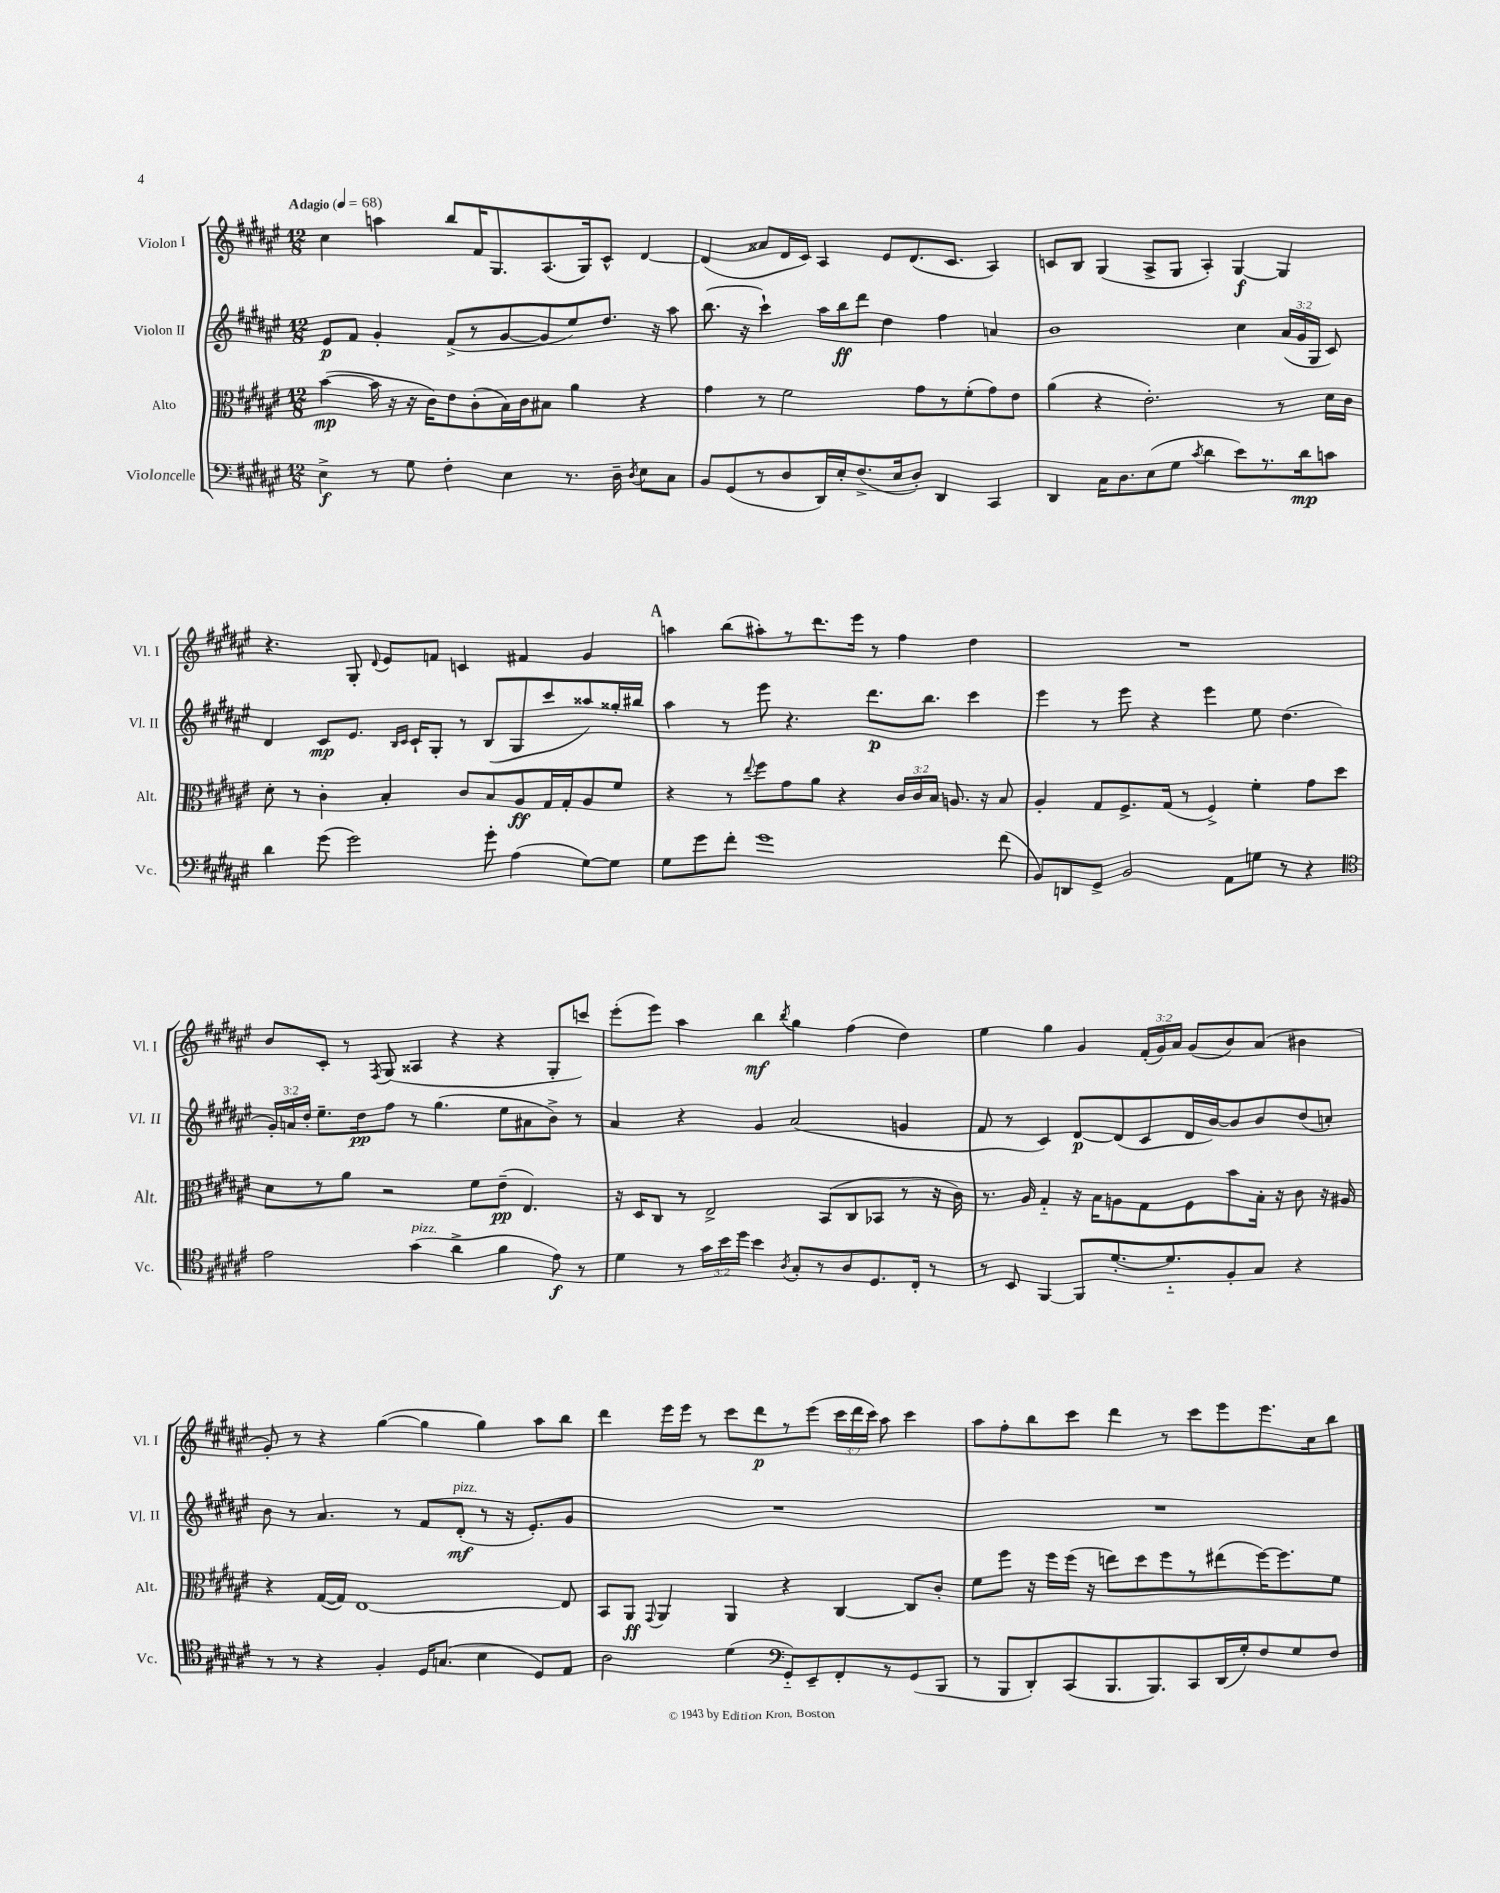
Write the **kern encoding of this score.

**kern	**kern	**kern	**kern
*staff4	*staff3	*staff2	*staff1
*clefF4	*clefC3	*clefG2	*clefG2
*k[f#c#g#d#a#e#]	*k[f#c#g#d#a#e#]	*k[f#c#g#d#a#e#]	*k[f#c#g#d#a#e#]
*M12/8	*M12/8	*M12/8	*M12/8
*MM68	*MM68	*MM68	*MM68
4E#^	([4b	8e#	4cc#
.	.	8f#	.
8r	16b]	4g#'	4aa
.	16r	.	.
8G#	16r	.	.
.	16c#)	.	.
4F#'	8e#	(8f#^	8bb
.	(8c#'	8r	16f#
.	.	.	8.G#
4E#	16B)	[8g#	.
.	16c#	.	.
.	8B#	8g#]	(8.A#
8.r	4a#	8ee#)	.
.	.	.	16G#)
.	.	8.dd#	8c#^^
16D#~	.	.	.
8qD#	.	.	.
8E#	4r	.	[4d#
.	.	16r	.
8C#	.	8aa#	.
=	=	=	=
8BB	4g#	(8.bb	(4d#]
(8GG#	.	.	.
.	.	16r	.
8r	8r	4ccc#`)	8a##
8D#	2f#	.	16d#
.	.	.	16c#)
16DD#)	.	16aa#	4A#
16E#'	.	16bb	.
(8.F#^	.	8ddd#	.
.	.	4dd#	8e#
16E#	.	.	.
8D#')	8g#	.	(8.d#
4DD#	8r	4ff#	.
.	.	.	8.c#
.	(8f#'	.	.
4CC#	8g#)	4a	4A#)
.	8e#	.	.
=	=	=	=
4DD#	(4a#	1b	8c
.	.	.	8B
16C#	4r	.	(4G#
8.D#	.	.	.
(8E#	2.e#')	.	8A#^
8G#	.	.	8G#
8qc#	.	.	.
4d#	.	.	4A#')
8e#)	.	4cc#	[4G#
8.r	.	.	.
.	8r	(24a#	4G#]
.	.	24g#	.
16d#	.	.	.
.	.	24G#	.
8c	16d#	8c#)	.
.	16c#	.	.
=	=	=	=
4d#	8d#'	4d#	4.r
.	8r	.	.
(8g#	4c#'	8c#	.
2g#)	.	8.e#	8G#'
.	.	.	8qqd#
.	4B'	.	8e#
.	.	16qqB	.
.	.	16qqc#	.
.	.	16c#`	.
.	.	8G#'	8f
.	8c#	8r	4c
8g#'	8B	(8B	.
(4A#	8A#	8G#	4f#
.	16G#	8ccc#	.
.	16G#'	.	.
[8G#)	8A#	8aa##)	4g#
8G#]	8f#	16gg##'	.
.	.	16bb#	.
=	=	=	=
8G#	4r	4aa#	4aa
8g#	.	.	.
8f#'	8r	8r	(8bb
.	8qqee#	.	.
1g#	8ff#	8eee#	8aa#')
.	8g#	4.r	8r
.	8a#	.	8.ddd#
.	4r	.	.
.	.	.	16eee#
.	.	8.ddd#	8r
.	24c#	.	4ff#
.	24c#	.	.
.	.	8.bb	.
.	24B	.	.
.	8.A	.	.
.	.	4ccc#	4dd#
.	16r	.	.
(8f#	8B	.	.
=	=	=	=
8BB)	4A#'	4eee#	1.r
8DD	.	.	.
8GG#^	8G#	8r	.
2BB	8.F#^	8eee#	.
.	.	4r	.
.	(16G#	.	.
.	8r	.	.
.	4F#^)	4eee#	.
8AA#	.	.	.
8G	4f#'	8ee#	.
8r	.	(4.dd#	.
4r	8g#	.	.
.	8dd#	.	.
=	=	=	=
*clefC4	*	*	*
2e#	8d#	24g#')	8b
.	.	24a	.
.	.	24dd#'	.
.	8r	8.ee#~	8c#'
.	8a#	.	8r
.	.	16dd#	.
.	.	.	8qF#
.	2r	8ff#	(8G#
(4g#	.	8r	4A##
.	.	(4.gg#	.
4a#^	.	.	4r
.	8f#	.	.
4f#	(8e#~	8ee#	4r
.	4.E#)	8a#	.
8e#)	.	8b^)	8G#'
8r	.	8r	8ccc)
=	=	=	=
4d#	16r	4a#	(8eee#'
.	16D#	.	.
.	8C#	.	8eee#)
8r	8r	4r	4aa#
24g#	2E#^	.	.
24b	.	.	.
24dd#	.	.	.
4b	.	4g#	4bb
8qA#	.	.	8qbb
8G#'	.	(2a#	4gg#
8r	(8BB	.	.
8A#	8C#	.	(4ff#
8.D#	8BB-	.	.
.	8r	4g	4dd#)
16C#'	.	.	.
8r	16r	.	.
.	16c#)	.	.
=	=	=	=
8r	8.r	8f#	4ee#
8BB	.	8r	.
.	16A#	.	.
[4FF#	4G#'~	4c#)	4gg#
8FF#]	16r	[8d#	4g#
.	16B	.	.
[8.d#'	8A	(8d#]	.
.	8G#	8c#	(24f#'
.	.	.	24g#)
8.d#'~]	.	.	.
.	.	.	24a#
.	8F#	16d#	(8g#
.	.	[16b)	.
8F#'	8b	8b]	8b)
8G#	16B'	8b	(8a#
.	16r	.	.
4r	8c#	(8dd#	4b#
.	16r	8cc')	.
.	16A#	.	.
=	=	=	=
8r	4r	8b	8g#')
8r	.	8r	8r
4r	([16G#	4.a#	4r
.	16G#])	.	.
.	[1E#	.	.
4F#'	.	.	([4gg#
.	.	8r	.
16D#	.	8f#	4gg#]
(8.G	.	.	.
.	.	(8d#'	.
4B	.	8r	4gg#)
.	.	16r	.
.	.	8.e#')	.
8D#)	.	.	8aa#
8E#	8E#]	8g#	8bb
=	=	=	=
2A#	8BB	1.r	4ddd#
.	8AA#	.	.
.	8qqGG#	.	.
.	4AA#	.	16eee#
.	.	.	16eee#
.	.	.	8r
(4d#	4AA#	.	8ccc#
.	.	.	8ddd#
*clefF4	*	*	*
8GG#'~)	4r	.	8r
8EE#~	.	.	(8eee#
8FF#'	[4C#	.	24ccc#
.	.	.	24ddd#
.	.	.	24ccc#)
8r	.	.	8aa#
(8GG#	8C#]	.	4ccc#
8BBB	8c#'	.	.
=	=	=	=
8r	8f#	1.r	8aa#
8BBB	8ff#	.	8ff#'
8DD#')	16r	.	8bb
.	16ff#	.	.
(8CC#	(16ff#	.	8ccc#
.	16r	.	.
8.BBB	8ee)	.	4ddd#
.	8dd#	.	.
8.BBB)	.	.	.
.	8ff#	.	8r
8CC#	8r	.	8ccc#
(16DD#	(8ee#	.	8eee#
16G#')	.	.	.
8F#	[16ff#)	.	8.eee#
.	8.ff#]	.	.
8G#	.	.	.
.	.	.	16cc#
8F#	8f#	.	8bb
==	==	==	==
*-	*-	*-	*-
